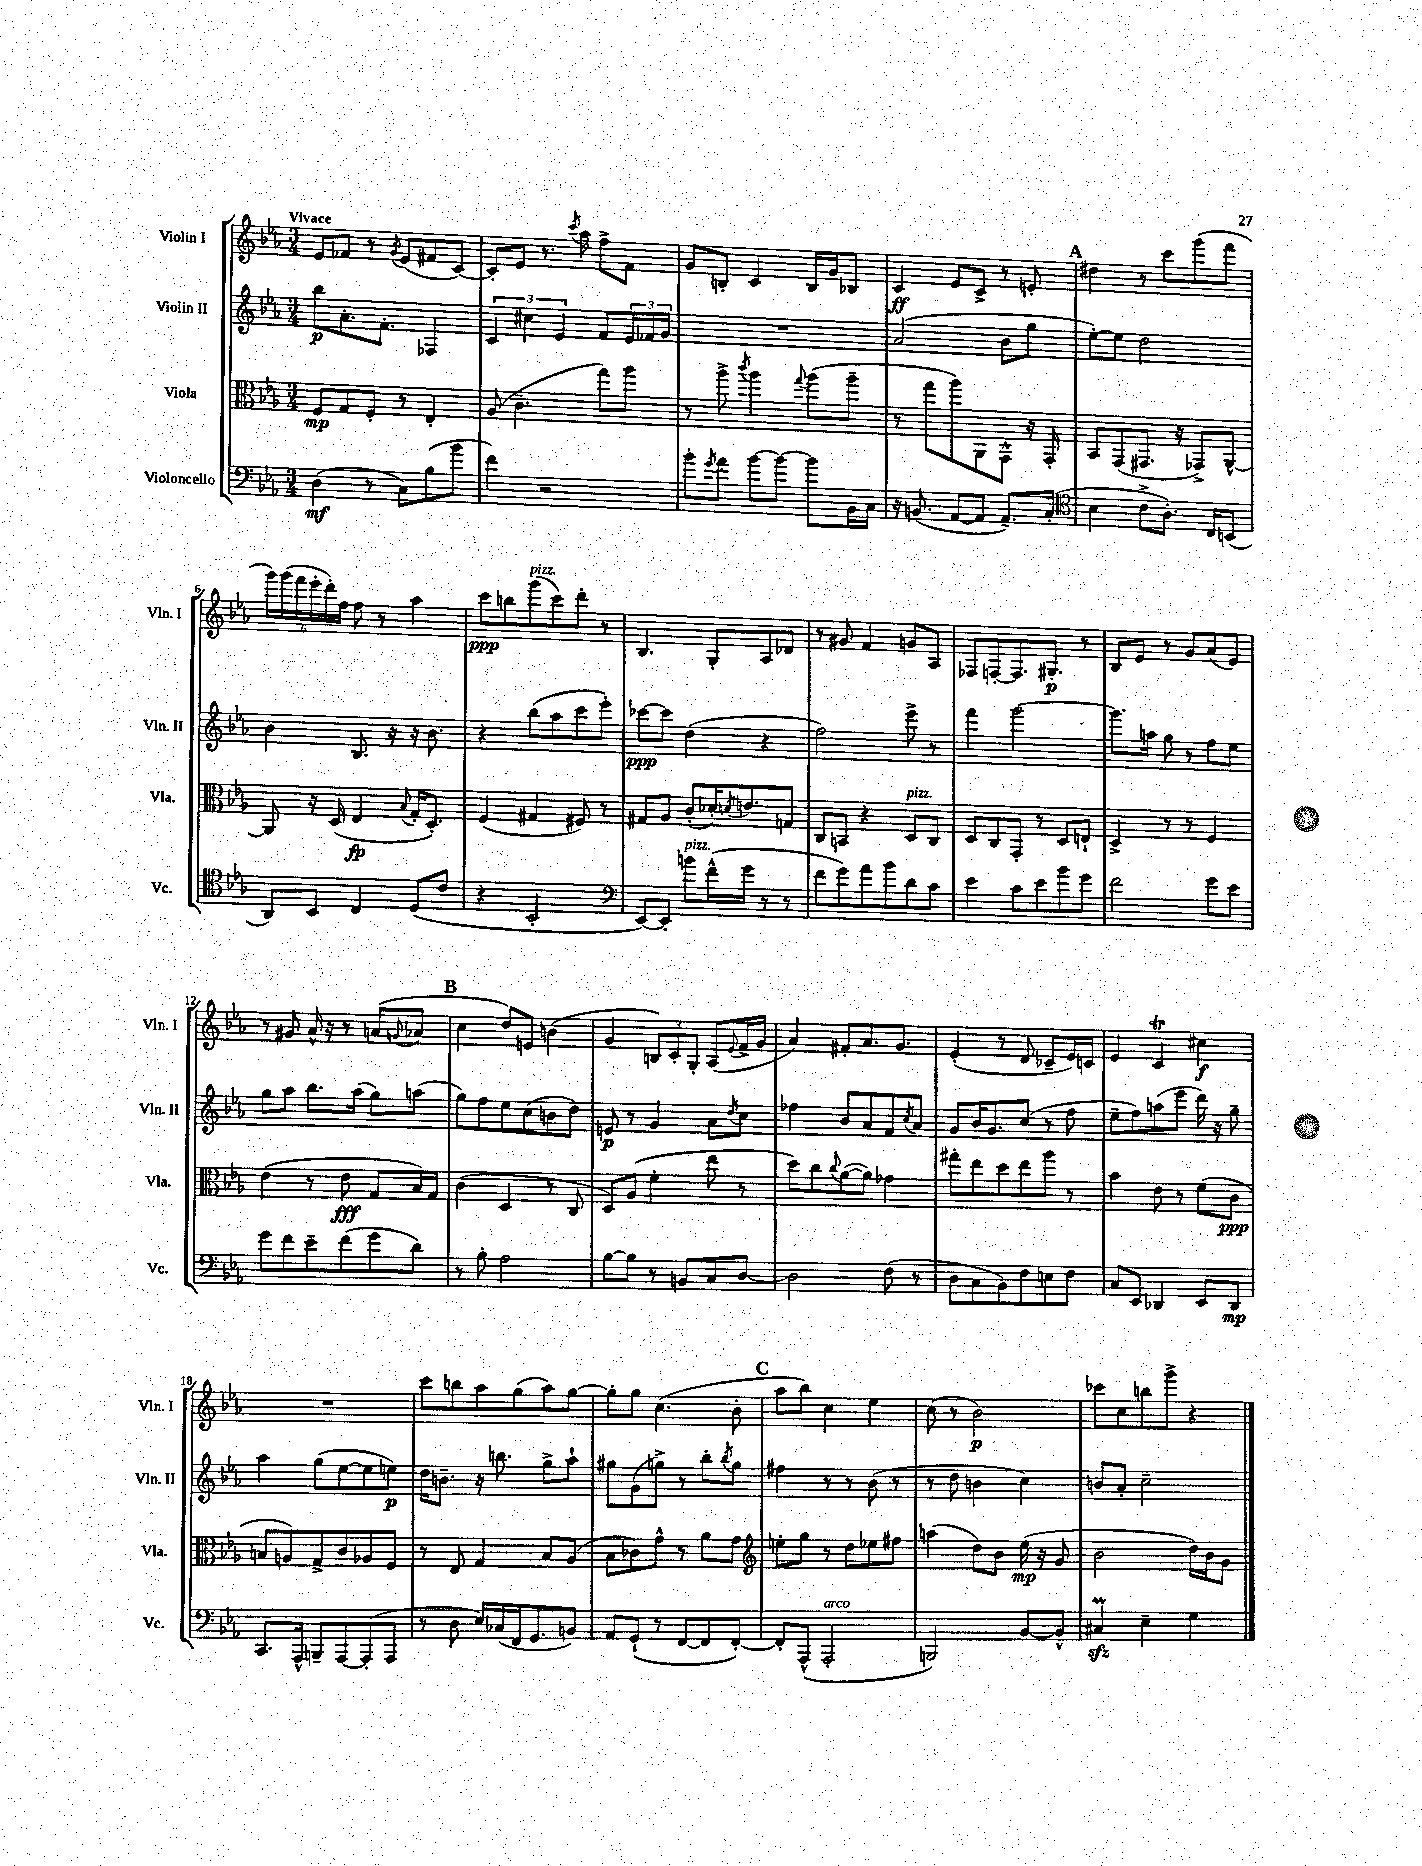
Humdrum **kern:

**kern	**dynam	**kern	**dynam	**kern	**dynam	**kern	**dynam
*part4	*part4	*part3	*part3	*part2	*part2	*part1	*part1
*staff4	*staff4	*staff3	*staff3	*staff2	*staff2	*staff1	*staff1
*I"Violoncello	*	*I"Viola	*	*I"Violin II	*	*I"Violin I	*
*I'Vc.	*	*I'Vla.	*	*I'Vln. II	*	*I'Vln. I	*
*clefF4	*	*clefC3	*	*clefG2	*	*clefG2	*
*k[b-e-a-]	*	*k[b-e-a-]	*	*k[b-e-a-]	*	*k[b-e-a-]	*
*M3/4	*	*M3/4	*	*M3/4	*	*M3/4	*
=1	=1	=1	=1	=1	=1	=1	=1
!	!	!	!	!	!	!LO:TX:a:B:t=Vivace	!
(4D\	mf	8F/L	mp	8bb-\L	p	8e-/L	.
.	.	8G/	.	8.a-'\	.	8f-X/J	.
8r	.	8F'/J	.	.	.	8r	.
.	.	.	.	8.f'\J	.	.	.
.	.	.	.	.	.	8qg/	.
8C\L)	.	8r	.	.	.	(8e-/L	.
(8B-\	.	4E-'/	.	4F-X/	.	8f#X/	.
8b-\J	.	.	.	.	.	[8c/J)	.
=2	=2	=2	=2	=2	=2	=2	=2
4f\)	.	(8A-/	.	6c/	.	8c'/L]	.
.	.	4.c~\	.	.	.	8e-/J	.
.	.	.	.	6cc#X\	.	.	.
2r	.	.	.	.	.	8.r	.
.	.	.	.	6e-/	.	.	.
.	.	.	.	.	.	8qccc/	.
.	.	.	.	.	.	16aa-\	.
.	.	8gg\L)	.	8f/L	.	8ff^\L	.
.	.	8aa-\J	.	24e-/L	.	8f\J	.
.	.	.	.	24f-X/	.	.	.
.	.	.	.	24g/JJ	.	.	.
=3	=3	=3	=3	=3	=3	=3	=3
8b-'\L	.	8r	.	2.r	.	8g/L	.
8qg/	.	.	.	.	.	.	.
8a-\J	.	8aa-^\	.	.	.	8Bn'/J	.
.	.	8qccc/	.	.	.	.	.
[8b-\L	.	4aa-\	.	.	.	4c/	.
8b-\J_	.	.	.	.	.	.	.
.	.	8qqgg/	.	.	.	.	.
8b-\L]	.	(8aa-\L	.	.	.	16B/LL	.
.	.	.	.	.	.	16g/J	.
16BB-\L	.	8aa-~\J	.	.	.	8B-X/J	.
16C\JJ	.	.	.	.	.	.	.
=4	=4	=4	=4	=4	=4	=4	=4
16r	.	8r	.	(2a-/	.	4c/	ff
(8.BBn/	.	.	.	.	.	.	.
.	.	8gg\L	.	.	.	.	.
[8AA-/L	.	8aa-\)	.	.	.	8e-/L	.
8AA-/J]	.	8AA-\	.	.	.	8c^/J	.
8.AA-~/L)	.	8GG^^\J	.	8b-\L	.	8r	.
.	.	16r	.	8gg\J	.	8en'/	.
(16C'/Jk	.	16GG'/	.	.	.	.	.
!!LO:REH:place=s1:t=A
=5	=5	=5	=5	=5	=5	=5	=5
*clefC4	*	*	*	*	*	*	*
4B-\	.	8BB-/L	.	[8ee-'\L)	.	4dd#X\	.
.	.	(8GG/	.	8ee-\J]	.	.	.
8c^\L	.	8.GG#X/J	.	2dd\	.	8r	.
8.A-'\J)	.	.	.	.	.	8ccc\L	.
.	.	16r	.	.	.	.	.
.	.	8GG-X^/L)	.	.	.	(8ggg\	.
16C/KL	.	.	.	.	.	.	.
(8BBn/J	.	[8AA-^^/J	.	.	.	8fff\J	.
!!LO:LB:g=z
=6	=6	=6	=6	=6	=6	=6	=6
8AA-/L)	.	8AA-/]	.	4b-\	.	24ggg\LL)	.
.	.	.	.	.	.	(24ggg\	.
.	.	.	.	.	.	24fff\	.
8BB-/J	.	16r	.	.	.	24eee-'\	.
.	.	.	.	.	.	24ddd'\)	.
.	.	(16D/	.	.	.	.	.
.	.	.	.	.	.	24ff\JJ	.
4C/	.	4E-/	fp	8.B-/	.	8ff\	.
.	.	.	.	.	.	8r	.
.	.	.	.	16r	.	.	.
.	.	8qqB-/	.	.	.	.	.
(8D/L	.	16G'/KL	.	16r	.	4aa-\	.
.	.	8.D'/J)	.	8.b-\	.	.	.
8c/J	.	.	.	.	.	.	.
=7	=7	=7	=7	=7	=7	=7	=7
4r	.	(4F/	.	4r	.	8ccc\L	ppp
.	.	.	.	.	.	8bbn\	.
!	!	!	!	!	!	!LO:TX:a:i:t=pizz.	!
2BB-'/	.	4G#X/	.	(8bb-\L	.	(8ggg\	.
.	.	.	.	8aa-\	.	8ccc\)	.
.	.	8F#X/)	.	8ccc\	.	8ddd'\J	.
.	.	8r	.	8eee-'\J)	.	8r	.
=8	=8	=8	=8	=8	=8	=8	=8
*clefF4	*	*	*	*	*	*	*
[8EE-/L)	.	8G#X/L	.	[8ccc-X\L	ppp	4.B-/	.
8EE-'/J]	.	8A-/J	.	8ccc-\J]	.	.	.
!LO:TX:a:i:t=pizz.	!	!	!	!	!	!	!
8bn\L	.	(8c'/L	.	(4dd\	.	.	.
(16f^^\L	.	16d-X'/K)	.	.	.	8G'/L	.
.	.	8qdn/	.	.	.	.	.
16g\JJ	.	8.en/	.	.	.	.	.
8r	.	.	.	4r	.	8A-/	.
8r	.	8Gn/J	.	.	.	8d-X/J	.
=9	=9	=9	=9	=9	=9	=9	=9
8f\L	.	8C/L	.	2ff\)	.	8r	.
8g\)	.	8BBn/J	.	.	.	8g#X/	.
8a-\	.	4r	.	.	.	4f/	.
8b-\	.	.	.	.	.	.	.
!	!	!LO:TX:a:i:t=pizz.	!	!	!	!	!
8d\	.	8D/L	.	8eee-^\	.	8gn/L	.
8c\J	.	8C/J	.	8r	.	8A-/J	.
=10	=10	=10	=10	=10	=10	=10	=10
4e-\	.	8D/L	.	4fff\	.	8F-X/L	.
.	.	8C/	.	.	.	[8Fn'/	.
8c\L	.	8GG'/J	.	[2ggg\	.	8.F/]	.
8e-\	.	8r	.	.	.	.	.
.	.	.	.	.	.	8.G#X'/J	p
8b-\	.	8D/L	.	.	.	.	.
8g\J	.	8En`/J	.	.	.	8r	.
=11	=11	=11	=11	=11	=11	=11	=11
2f\	.	4D^/	.	8.ggg\L]	.	8B-/L	.
.	.	.	.	.	.	8e-/J	.
.	.	.	.	16aan\Jk	.	.	.
.	.	8r	.	8gg\	.	8r	.
.	.	8r	.	8r	.	8g/L	.
8g\L	.	4F/	.	8ff\L	.	(8a-/	.
8e-\J	.	.	.	8ee-\J	.	8e-/J)	.
!!LO:LB:g=z
=12	=12	=12	=12	=12	=12	=12	=12
8g\L	.	(4e-\	.	8gg\L	.	8r	.
8f\	.	.	.	8aa-\J	.	8g#X/	.
8e-~\	.	8r	.	8.bb-\L	.	16a-^^/	.
.	.	.	.	.	.	16r	.
(8f\	.	8e-\	fff	.	.	8r	.
.	.	.	.	(16aa-\Jk	.	.	.
8g\	.	8G/L	.	8gg\L)	.	(8an/L	.
.	.	.	.	.	.	8qqgn/	.
8d\J)	.	16B-/L)	.	(8aan\J	.	8a-X/J	.
.	.	16G/JJ	.	.	.	.	.
!!LO:REH:place=s1:t=B
=13	=13	=13	=13	=13	=13	=13	=13
8r	.	(4c\	.	8gg\L)	.	4cc\	.
8B-'\	.	.	.	8ff\	.	.	.
2A-\	.	4D/	.	8ee-\	.	8dd/L)	.
.	.	.	.	(8cc\	.	8en/J	.
.	.	8r	.	8bn\	.	(4bn\	.
.	.	8C/	.	8dd\J)	.	.	.
=14	=14	=14	=14	=14	=14	=14	=14
[8B-\L	.	8D/L)	.	8en/	p	4g/	.
8B-\J]	.	(8A-/J	.	8r	.	.	.
8r	.	4f'\	.	4g/	.	12Bn/L)	.
.	.	.	.	.	.	12c'/	.
8BBn/L	.	.	.	.	.	.	.
.	.	.	.	.	.	12G'/J	.
8C/	.	8ee-\	.	8a-\L	.	(8A-/L	.
.	.	.	.	8qdd/	.	8qqe-/	.
[8D/J	.	8r	.	8cc\J	.	16f^/L	.
.	.	.	.	.	.	16g/JJ	.
=15	=15	=15	=15	=15	=15	=15	=15
2D\]	.	8dd\L)	.	4ff-X\	.	4a-/)	.
.	.	8cc\	.	.	.	.	.
.	.	8qqcc/	.	.	.	.	.
.	.	([8a-\	.	8b-/L	.	8f#X'/L	.
.	.	8a-\J])	.	8a-/	.	8.a-/	.
(8F\	.	4g-X\	.	8f/	.	.	.
.	.	.	.	.	.	8.g/J	.
.	.	.	.	8qcc/	.	.	.
8r	.	.	.	8a-/J	.	.	.
=16	=16	=16	=16	=16	=16	=16	=16
8D\L	.	8gg#X'\L	.	8g/L	.	(4e-'/	.
8C\	.	8ee-\	.	16b-/K	.	.	.
.	.	.	.	8.g/	.	.	.
8BB-\)	.	8dd\	.	.	.	8r	.
8F\	.	8ee-\	.	(8cc/J	.	8d/	.
8En\	.	8aa-\J	.	8r	.	8c-X~/L	.
8F\J	.	8r	.	8ff\	.	16e-/L)	.
.	.	.	.	.	.	16cn/JJ	.
=17	=17	=17	=17	=17	=17	=17	=17
8C/L	.	4b-\	.	8ee-~\L	.	4e-/	.
8EE-/J	.	.	.	8ff\)	.	.	.
4DD-X/	.	8e-\	.	(8aan\	.	4cT/	.
.	.	8r	.	8eee-\J	.	.	.
8EE-/L	.	(8f\L	.	16ddd\)	.	4cc#X\	f
.	.	.	.	16r	.	.	.
8DD-/J	mp	8c\J	ppp	8gg~\	.	.	.
!!LO:LB:g=z
=18	=18	=18	=18	=18	=18	=18	=18
8.CC/L	.	8Bn/L	.	4aa-\	.	2.r	.
.	.	8An/)	.	.	.	.	.
16AAA-^^/Jk	.	.	.	.	.	.	.
8BBBn~/L	.	8G^/	.	(8gg\L	.	.	.
[8AAA-/	.	8c/	.	[8ee-\	.	.	.
(8AAA-'/]	.	8A-X/	.	8ee-\]	.	.	.
8AAA-/J	.	8F/J	.	8een\J)	p	.	.
=19	=19	=19	=19	=19	=19	=19	=19
8r	.	8r	.	16dd\KL	.	8ccc\L	.
.	.	.	.	8.bn~\J	.	.	.
8D\	.	8E-/	.	.	.	8bbn\	.
16E-/LL)	.	4G/	.	16r	.	8aa-\	.
(16C-X/	.	.	.	8.bbn\	.	.	.
16FF/J	.	.	.	.	.	(8gg\	.
8.GG/	.	.	.	.	.	.	.
.	.	8B-/L	.	8gg^\L	.	8aa-\)	.
8BBn/J)	.	(8A-/J	.	8aa-`\J	.	[8gg\J	.
=20	=20	=20	=20	=20	=20	=20	=20
8AA-/L	.	8B-\L	.	8gg#X\L	.	8gg'\L]	.
(8GG`/J	.	8c-X\)	.	(8g\	.	8gg\J	.
8r	.	8g^^\J	.	8ggn^\J)	.	(4.cc\	.
[8FF/L	.	8r	.	8r	.	.	.
8FF/]	.	8a-\L	.	8bb-'\L	.	.	.
.	.	.	.	8qbb-/	.	.	.
[8FF'/J)	.	8g\J	.	8gg\J	.	8b-'\	.
!!LO:REH:place=s1:t=C
=21	=21	=21	=21	=21	=21	=21	=21
*	*	*clefG2	*	*	*	*	*
8FF'/L]	.	8een'\L	.	4ff#X\	.	8aa-\L	.
(8AAA-^^/J	.	8gg\J	.	.	.	8bb-\J)	.
!LO:TX:a:i:t=arco	!	!	!	!	!	!	!
2AAA-'/	.	8r	.	8r	.	4cc\	.
.	.	8dd\L	.	8r	.	.	.
.	.	8ee-X\	.	(8b-\	.	4ee-\	.
.	.	8ff#X\J	.	8r	.	.	.
=22	=22	=22	=22	=22	=22	=22	=22
2BBBn/)	.	(4aan\	.	8r	.	(8cc\	.
.	.	.	.	8dd\	.	8r	.
.	.	8dd\L)	.	4bn\	.	2b-\)	p
.	.	8b-\J	.	.	.	.	.
[8BB-/L	.	(16ee-\	mp	4cc\)	.	.	.
.	.	16r	.	.	.	.	.
8BB-^^/J]	.	8g/	.	.	.	.	.
=23	=23	=23	=23	=23	=23	=23	=23
4C#Xzzm/	.	2b-\	.	8bn/L	.	8ccc-X\L	.
.	.	.	.	8a-'/J	.	8cc\	.
4E-~\	.	.	.	2cc~\	.	8bbn\	.
.	.	.	.	.	.	8ggg^\J	.
4G\	.	16dd\LL)	.	.	.	4r	.
.	.	16b-\J	.	.	.	.	.
.	.	8g\J	.	.	.	.	.
==	==	==	==	==	==	==	==
*-	*-	*-	*-	*-	*-	*-	*-
